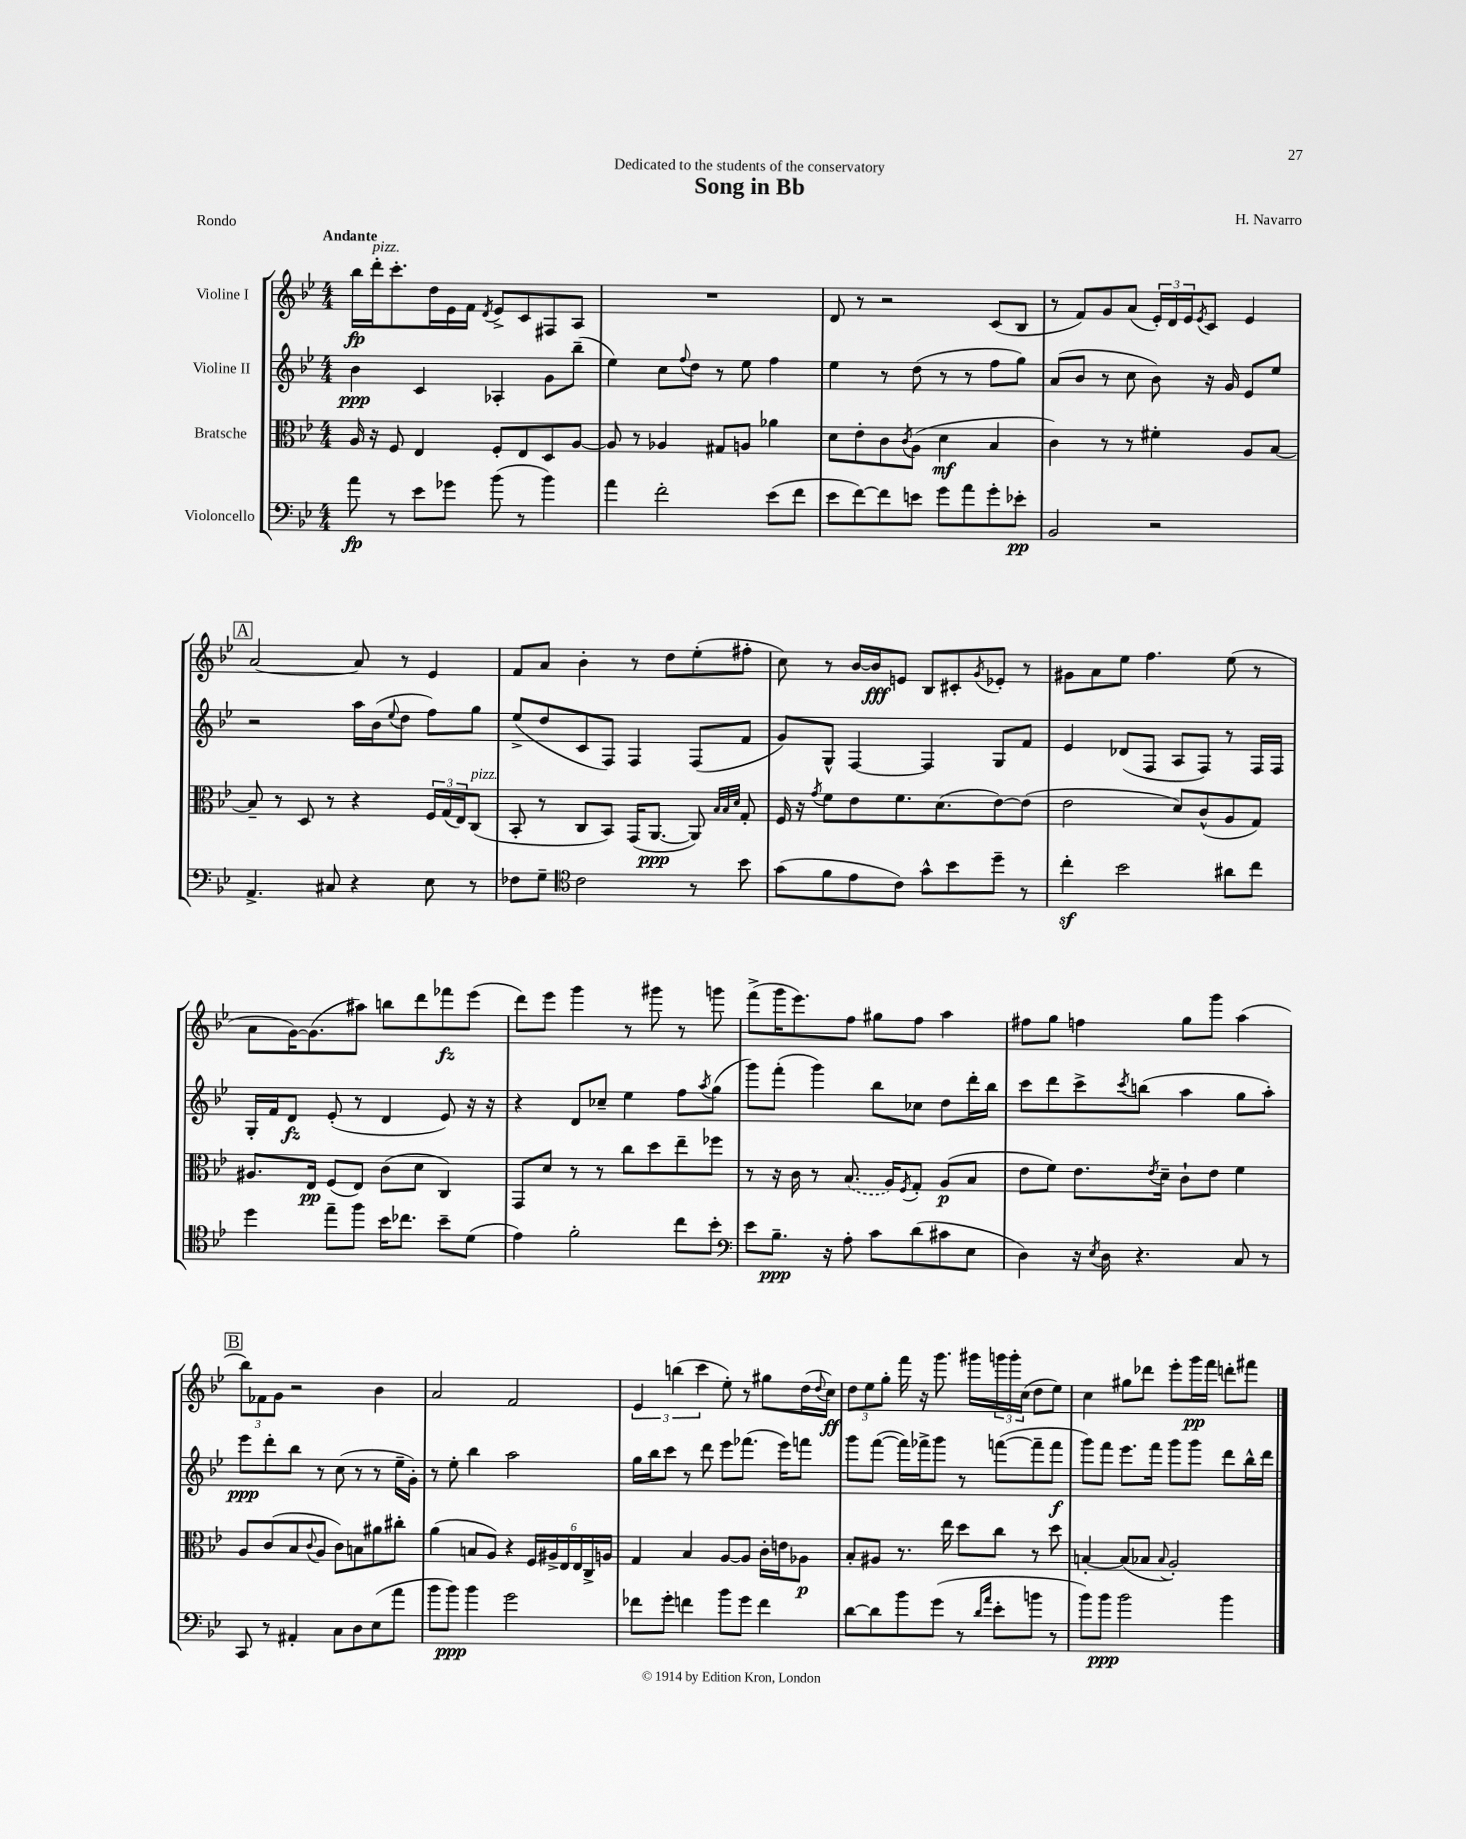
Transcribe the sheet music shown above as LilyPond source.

\header { title = "Song in Bb" composer = "H. Navarro" dedication = "Dedicated to the students of the conservatory" piece = "Rondo" }
<<
\new StaffGroup <<
\new Staff = "s0" \with { instrumentName = "Violine I" } {
    \clef treble \key bes \major \numericTimeSignature \time 4/4 \tempo "Andante"
    bes''16\fp d'''16-.^\markup { \italic "pizz." } c'''8.-. d''16 ees'16 f'16 \acciaccatura { d'8 } ees'8-> c'8 fis8 a8 |
    R1 |
    d'8 r8 r2 c'8( bes8 |
    r8 f'8) g'8 a'8( \tuplet 3/2 { ees'16-.) d'16 ees'16 } \acciaccatura { ees'8 } c'8 ees'4 |
    \mark \markup { \box "A" } a'2~ a'8 r8 ees'4 |
    f'8 a'8 bes'4-. r8 d''8 ees''8-.( fis''8-. |
    c''8) r8 bes'16~ bes'16\fff e'8 bes8 cis'8-. \acciaccatura { g'8 } ees'8-. r8 |
    gis'8 a'8 ees''8 f''4. ees''8( r8 |
    a'8 g'16~) g'8.( ais''8) b''8 d'''8 fes'''8\fz ees'''8( |
    d'''8) ees'''8 g'''4 r8 gis'''8 r8 g'''8 |
    f'''8->( g'''16 ees'''8.) f''8 gis''8 f''8 a''4 |
    fis''8 g''8 f''4 g''8 g'''8 a''4( |
    \mark \markup { \box "B" } \tuplet 3/2 { bes''8) fes'8 g'8 } r2 bes'4 |
    a'2 f'2 |
    \tuplet 3/2 { ees'4 b''4( c'''4 } ees''8-.) r8 gis''8 d''16( \appoggiatura { d''8 } c''16\ff) |
    \tuplet 3/2 { d''8 ees''8 g''8-. } f'''16 r16 g'''8. gis'''16 \tuplet 3/2 { g'''16 g'''16-. c''16( } d''8 ees''8) |
    c''4 gis''8 des'''8 ees'''8-. g'''16\pp f'''16 d'''8-. fis'''8 \bar "|." |
}
\new Staff = "s1" \with { instrumentName = "Violine II" } {
    \clef treble \key bes \major \numericTimeSignature \time 4/4
    bes'4\ppp c'4 aes4-. g'8 bes''8--( |
    ees''4) c''8 \appoggiatura { f''8 } d''8 r8 ees''8 f''4 |
    ees''4 r8 d''8( r8 r8 f''8 g''8) |
    a'8( bes'8 r8 c''8 bes'8) r16 g'16 ees'8 ees''8 |
    \mark \markup { \box "A" } r2 a''16 bes'16( \appoggiatura { ees''8 } d''8 f''8) g''8 |
    ees''8->( d''8 c'8 f8) f4 f8( f'8 |
    g'8) g8-^ f4~ f4 g8 f'8 |
    ees'4 des'8( f8 a8 f8) r8 f16 f16 |
    g16-. f'16 d'8\fz ees'8-.( r8 d'4 ees'8) r16 r16 |
    r4 d'8 ces''8-- ees''4 f''8 \acciaccatura { a''8 } g''8( |
    g'''8) f'''8-.( g'''4) bes''8 ces''8 d''8 d'''16-. bes''16 |
    c'''8 d'''8 c'''8-> \acciaccatura { c'''8 } b''8( a''4 g''8 a''8-.) |
    \mark \markup { \box "B" } ees'''8\ppp d'''8-. bes''8 r8 c''8( r8 r8 ees''16-- g'16-.) |
    r8 ees''8-. bes''4 a''2 |
    g''16 bes''16 c'''8 r8 d'''8 ees'''8 fes'''8.( ees'''16) f'''8 |
    g'''8 f'''8~( f'''16) fes'''16-> g'''8 r8 f'''8~( f'''8-- f'''8\f |
    g'''8) f'''8 ees'''8. f'''16 g'''8 g'''8 d'''8 bes''16-^ d'''16 \bar "|." |
}
\new Staff = "s2" \with { instrumentName = "Bratsche" } {
    \clef alto \key bes \major \numericTimeSignature \time 4/4
    a16 r16 f8 ees4 f8-. ees8 d8 a8~ |
    a8 r8 aes4 gis8 a8 aes'4 |
    d'8 ees'8-. c'8 \acciaccatura { c'8 } a8( d'4\mf bes4 |
    c'4) r8 r8 fis'4-. a8 bes8~ |
    \mark \markup { \box "A" } bes8-- r8 d8 r8 r4 \tuplet 3/2 { f16 g16( ees16) } c8^\markup { \italic "pizz." }( |
    bes,8-. r8 c8 bes,8) g,16( a,8.~\ppp a,8) \grace { bes32 bes32 d'32 } g8-. |
    f16 r16 \acciaccatura { g'8 } f'8 ees'8 f'8. d'8.( ees'8~) ees'8( |
    ees'2 d'8) c'8-^( a8 g8) |
    ais8. ees16\pp f8( ees8) c'8( d'8 c4) |
    g,8 d'8 r8 r8 c''8 d''8 ees''8-- fes''8 |
    r8 r16 c'16 r8 \once \slurDashed bes8.( a16) \acciaccatura { f8 } g8-. a8\p( bes8 |
    ees'8 f'8) ees'8. \acciaccatura { ees'8 } d'16-- c'8-! ees'8 f'4 |
    \mark \markup { \box "B" } a8 c'8( bes8 \appoggiatura { c'8 } a8 c'8) b8 ais'8 cis''8-. |
    a'4( b8 a8) r4 \tuplet 6/4 { f16 ais16-> ees16 ees16 c16-> a16 } |
    g4 bes4 a8~ a8 c'16-. e'16 aes8\p |
    bes8-. ais8 r8. ees''16 d''8 c''8 r8 d''8 |
    b4~-. b8( bes8 \appoggiatura { bes8 } a2-.) \bar "|." |
}
\new Staff = "s3" \with { instrumentName = "Violoncello" } {
    \clef bass \key bes \major \numericTimeSignature \time 4/4
    a'8\fp r8 ees'8 ges'8 bes'8( r8 bes'4) |
    a'4 f'2-. ees'8( f'8 |
    ees'8 f'8~) f'8 e'8 g'8 a'8 g'8-. ees'8-.\pp |
    bes,2 r2 |
    \mark \markup { \box "A" } a,4.-> cis8 r4 ees8 r8 |
    fes8 g8-- \clef tenor c'2 r8 bes'8 |
    g'8( f'8 ees'8 c'8) g'8-^ bes'8 d''8-- r8 |
    c''4-.\sf bes'2 ais'8 c''8 |
    d''4 ees''8-- f''8 bes'16 ces''8. bes'8-- d'8( |
    ees'4) f'2-. c''8 bes'8-. |
    \clef bass ees'8 bes8.--\ppp r16 a8-. c'8 d'8( cis'8 ees8 |
    d4) r16 \acciaccatura { ees8 } d16 r4. c8 r8 |
    \mark \markup { \box "B" } c,8 r8 ais,4-. c8 d8 ees8( a'8 |
    bes'8 bes'8\ppp) bes'4 g'2 |
    fes'8 g'8-. f'4 bes'8 g'8 f'4 |
    d'8~ d'8 bes'8 g'8( r8 \grace { d'16 a'16 } ees'8-. b'8 r8 |
    bes'8) bes'8\ppp bes'2 bes'4 \bar "|." |
}
>>
>>
\layout { \context { \Score \remove "Bar_number_engraver" } }
